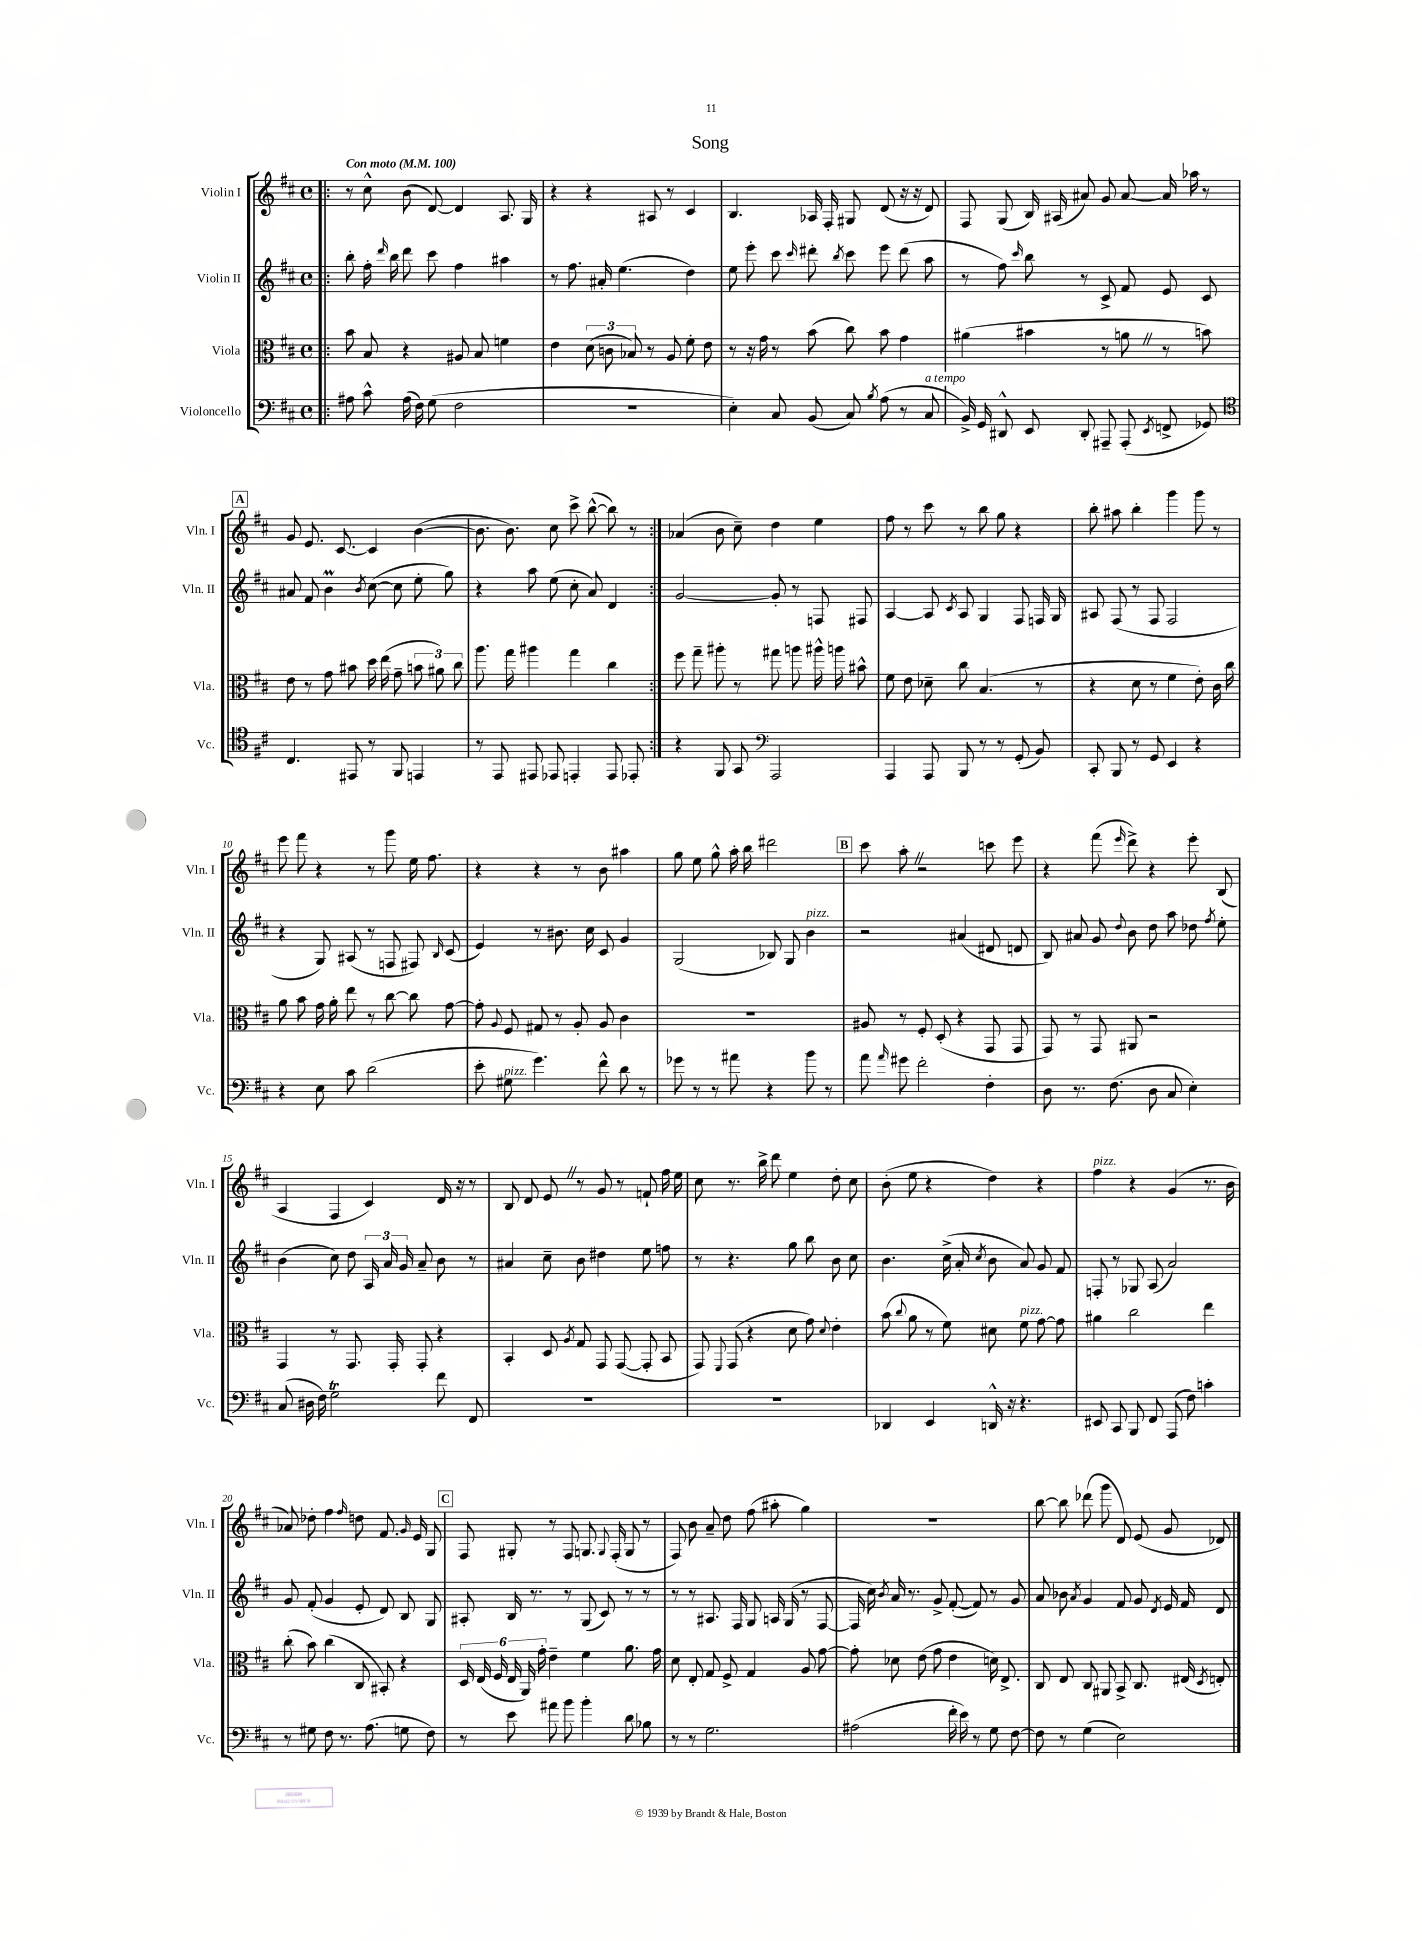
\header { title = "Song" }
<<
\new StaffGroup <<
\new Staff = "s0" \with { instrumentName = "Violin I" shortInstrumentName = "Vln. I" } {
    \clef treble \key d \major \defaultTimeSignature \time 4/4 \tempo "Con moto" 4 = 100
    \autoBeamOff \repeat volta 2 { \bar ".|:" r8 cis''8-^ b'8( d'8~) d'4 a8. g16 |
    r4 r4 ais8 r8 cis'4 |
    b4. aes16 fis16-. gis8 d'8( r16 r16 d'8) |
    fis8 g8( b16) ais16( ais'8) g'8 ais'8~ ais'16 aes''16 r8 |
    \mark \markup { \box "A" } g'8 e'8. cis'8.~ cis'4 b'4~( |
    b'8. b'8.) cis''8 cis'''8-> b''8~-^( b''8) r8 | }
    aes'4( b'8 cis''8--) d''4 e''4 |
    fis''8 r8 cis'''8 r8 b''8 g''8 r4 |
    b''8-. ais''8 b''4-. g'''4 g'''8 r8 |
    e'''8 fis'''8 r4 r8 g'''8 e''16 fis''8. |
    r4 r4 r8 b'8 ais''4 |
    g''8 e''8 g''8-^ a''16-. b''16 dis'''2 |
    \mark \markup { \box "B" } cis'''8 a''8-. \once \override BreathingSign.text = \markup { \musicglyph "scripts.caesura.straight" } \breathe r2 c'''8 e'''8 |
    r4 fis'''8( \grace { e'''16 } d'''8->) r4 e'''8-. b8( |
    a4 fis4 cis'4) d'16 r16 r8 |
    b8 d'8 e'8 \once \override BreathingSign.text = \markup { \musicglyph "scripts.caesura.straight" } \breathe r8 g'8 r8 f'8-! fis''16 e''16 |
    cis''8 r8. b''16-> d'''8 e''4 d''8-. cis''8 |
    b'8-.( e''8 r4 d''4) r4 |
    fis''4^\markup { \italic "pizz." } r4 g'4( r8. b'16 |
    aes'8) des''8-. fis''4 \grace { fis''16 } d''8 fis'8. \grace { g'16 } e'16 g8 |
    \mark \markup { \box "C" } fis8 gis8-. r8 fis8 g8. \appoggiatura { g8 } fis16-.( g8 r8 |
    fis8) b'8 a'8-- d''8 fis''8( ais''8-. g''4) |
    R1 |
    b''8~ b''8 des'''8( g'''8 d'8) e'8( g'8 des'8) \bar "|." |
}
\new Staff = "s1" \with { instrumentName = "Violin II" shortInstrumentName = "Vln. II" } {
    \clef treble \key d \major \defaultTimeSignature \time 4/4
    \autoBeamOff \repeat volta 2 { \bar ".|:" b''8-. fis''16-. \grace { d'''16 } b''16 d'''8 cis'''8 fis''4 ais''4 |
    r8 fis''8. ais'16-. e''4.( d''4) |
    e''8 e'''8-. cis'''8 \grace { cis'''16 } dis'''8-. \acciaccatura { b''8 } cis'''8 e'''8 dis'''8( a''8 |
    r8 fis''8) \grace { cis'''16 } b''8 r8 cis'8-> fis'8 e'8 cis'8 |
    \mark \markup { \box "A" } ais'8 fis'8 b'4\prall \acciaccatura { b'8 } cis''8~( cis''8 e''8-. g''8) |
    r4 a''8 e''8( cis''8-. a'8) d'4 | }
    g'2~ g'8-. r8 f8 fis8 |
    a4~ a8 \acciaccatura { cis'8 } a8 g4 fis8 f16 g16 |
    ais8 fis8( r8 fis8 fis2 |
    r4 g8) ais8( r8 f8 fis8) \grace { b16 } cis'8( |
    e'4) r8 bis'8. cis''16 cis'8 g'4 |
    g2( bes8) g8 b'4^\markup { \italic "pizz." } |
    \mark \markup { \box "B" } r2 ais'4( dis'8 d'8 |
    b8) ais'8 g'8 \appoggiatura { d''8 } b'8 d''8 a''8 des''8 \acciaccatura { fis''8 } e''8-. |
    b'4( cis''8) d''8 \tuplet 3/2 { a16 a'16 g'16 } a'8-- b'8 r8 |
    ais'4 cis''8-- b'8 dis''4 e''8 f''8 |
    r8 r4. g''8 b''8 b'8 cis''8 |
    b'4. cis''16->( a'16-. \acciaccatura { cis''8 } b'8 a'8) g'8 fis'8 |
    f8-. r8 ges8 a8( a'2) |
    g'8 fis'8-.( g'4 e'8-. d'8) b8 g8 |
    \mark \markup { \box "C" } ais8-. b16 r8. r8 g8( cis'8) r8 r8 |
    r8 r8 ais8. fis16 g8 a16 g16( r8 fis8~ |
    fis16 cis''16) \acciaccatura { b'8 } a'16 r8. g'8-> fis'8~-.( fis'8) r8 g'8 |
    a'8 bes'8 \acciaccatura { a'8 } g'4 fis'8 g'8 \acciaccatura { d'8 } e'16 fis'16 d'8 \bar "|." |
}
\new Staff = "s2" \with { instrumentName = "Viola" shortInstrumentName = "Vla." } {
    \clef alto \key d \major \defaultTimeSignature \time 4/4
    \autoBeamOff \repeat volta 2 { \bar ".|:" b'8 b8 r4 ais8 b8 f'4 |
    e'4 \tuplet 3/2 { d'8( c'8 bes8) } r8 a8 fis'8-. e'8 |
    r8 r16 g'16 r8 b'8( cis''8) b'8 g'4 |
    ais'4( bis'4 r8 a'8 \once \override BreathingSign.text = \markup { \musicglyph "scripts.caesura.straight" } \breathe r8 b'8) |
    \mark \markup { \box "A" } e'8 r8 g'8 bis'8 d''16 e''16( g'8-- \tuplet 3/2 { b'8 ais'8) cis''8 } |
    a''8. g''16 ais''4 g''4 cis''4 | }
    fis''8 g''8-- ais''8-. r8 gis''8 a''8 ais''16-^ a''16 bis'8-^ |
    fis'8 e'8 des'8-- cis''8 b4.( r8 |
    r4 d'8 r8 fis'4 e'8-.) cis'16 cis''16 |
    a'8 b'8 g'16 a'16-. e''8 r8 cis''8~ cis''8 g'8~ |
    g'8-. \appoggiatura { a8 } fis8 gis8 r8 a8-. a8 cis'4 |
    R1 |
    \mark \markup { \box "B" } ais8 r8 fis8-. d8-.( r4 g,8 g,8 |
    g,8) r8 g,8 ais,8 r2 |
    g,4 r8 g,8. g,16-. g,8-. r4 |
    b,4-. d8 \acciaccatura { a8 } g8 g,8 g,8~( g,8-. b,8 |
    g,8) \appoggiatura { fis,8 } g,8( r4 d'8 g'8) \appoggiatura { d'8 } e'4-. |
    b'8( \appoggiatura { cis''8 } a'8 r8 fis'8) dis'8 fis'8^\markup { \italic "pizz." } g'8~ g'8 |
    ais'4 cis''2 e''4 |
    cis''8-.( b'8) cis''4( cis8 bis,8-.) r4 |
    \mark \markup { \box "C" } \tuplet 6/4 { d16 e16( fis16 e16 a,16) g'16-. } e'4-- fis'4 a'8. g'16 |
    d'8 e8-. g8 fis8-> g4 a8 g'8~ |
    g'8-. des'8 e'8( g'8 e'4 d'16) e8.-> |
    cis8 e8 cis8 ais,8 b,8-> cis8. eis16( \acciaccatura { d8 } e8-.) \bar "|." |
}
\new Staff = "s3" \with { instrumentName = "Violoncello" shortInstrumentName = "Vc." } {
    \clef bass \key d \major \defaultTimeSignature \time 4/4
    \autoBeamOff \repeat volta 2 { \bar ".|:" ais8 cis'8-^ ais16( fis16) g8( fis2 |
    R1 |
    e4-.) cis8 b,8( cis8) \acciaccatura { b8 } a8( r8 cis8^\markup { \italic "a tempo" } |
    b,16->) g,16 dis,8-^ e,8 dis,8-. ais,,8-- ais,,8-.( \acciaccatura { e,8 } f,8-> ges,8) |
    \mark \markup { \box "A" } \clef tenor cis4. eis,8 r8 fis,8 e,4 |
    r8 e,8 eis,8 ees,8 e,4-. e,8 ees,8-. | }
    r4 fis,8 g,8 \clef bass a,,2 |
    a,,4 a,,8 b,,8 r8 r8 g,8-.( b,8) |
    cis,8-. b,,8 r8 g,8 e,4 r4 |
    r4 e8 cis'8 d'2( |
    e'8-. gis8^\markup { \italic "pizz." } g'4.) fis'8-^ d'8 r8 |
    ges'8 r8 r8 ais'8 r4 b'8 r8 |
    \mark \markup { \box "B" } a'8 \grace { a'16 } gis'8 fis'2-. fis4-. |
    d8 r8. fis8.( d8 cis8 e4-.) |
    cis8( dis16 fis16) g2\trill fis'8 fis,8 |
    R1 |
    R1 |
    des,4 e,4 d,16-^ r16 r4. |
    eis,8 cis,8 b,,8 fis,8 a,,8( fis8) c'4-. |
    r8 gis8 fis8 r8. a8.( g8 fis8) |
    \mark \markup { \box "C" } r8 e'8 ais'8 b'8 b'4-. d'8 bes8 |
    r8 r8 g2. |
    ais2( fis'16-. e'16) r8 g8 fis8~ |
    fis8 r8 g4( e2) \bar "|." |
}
>>
>>
